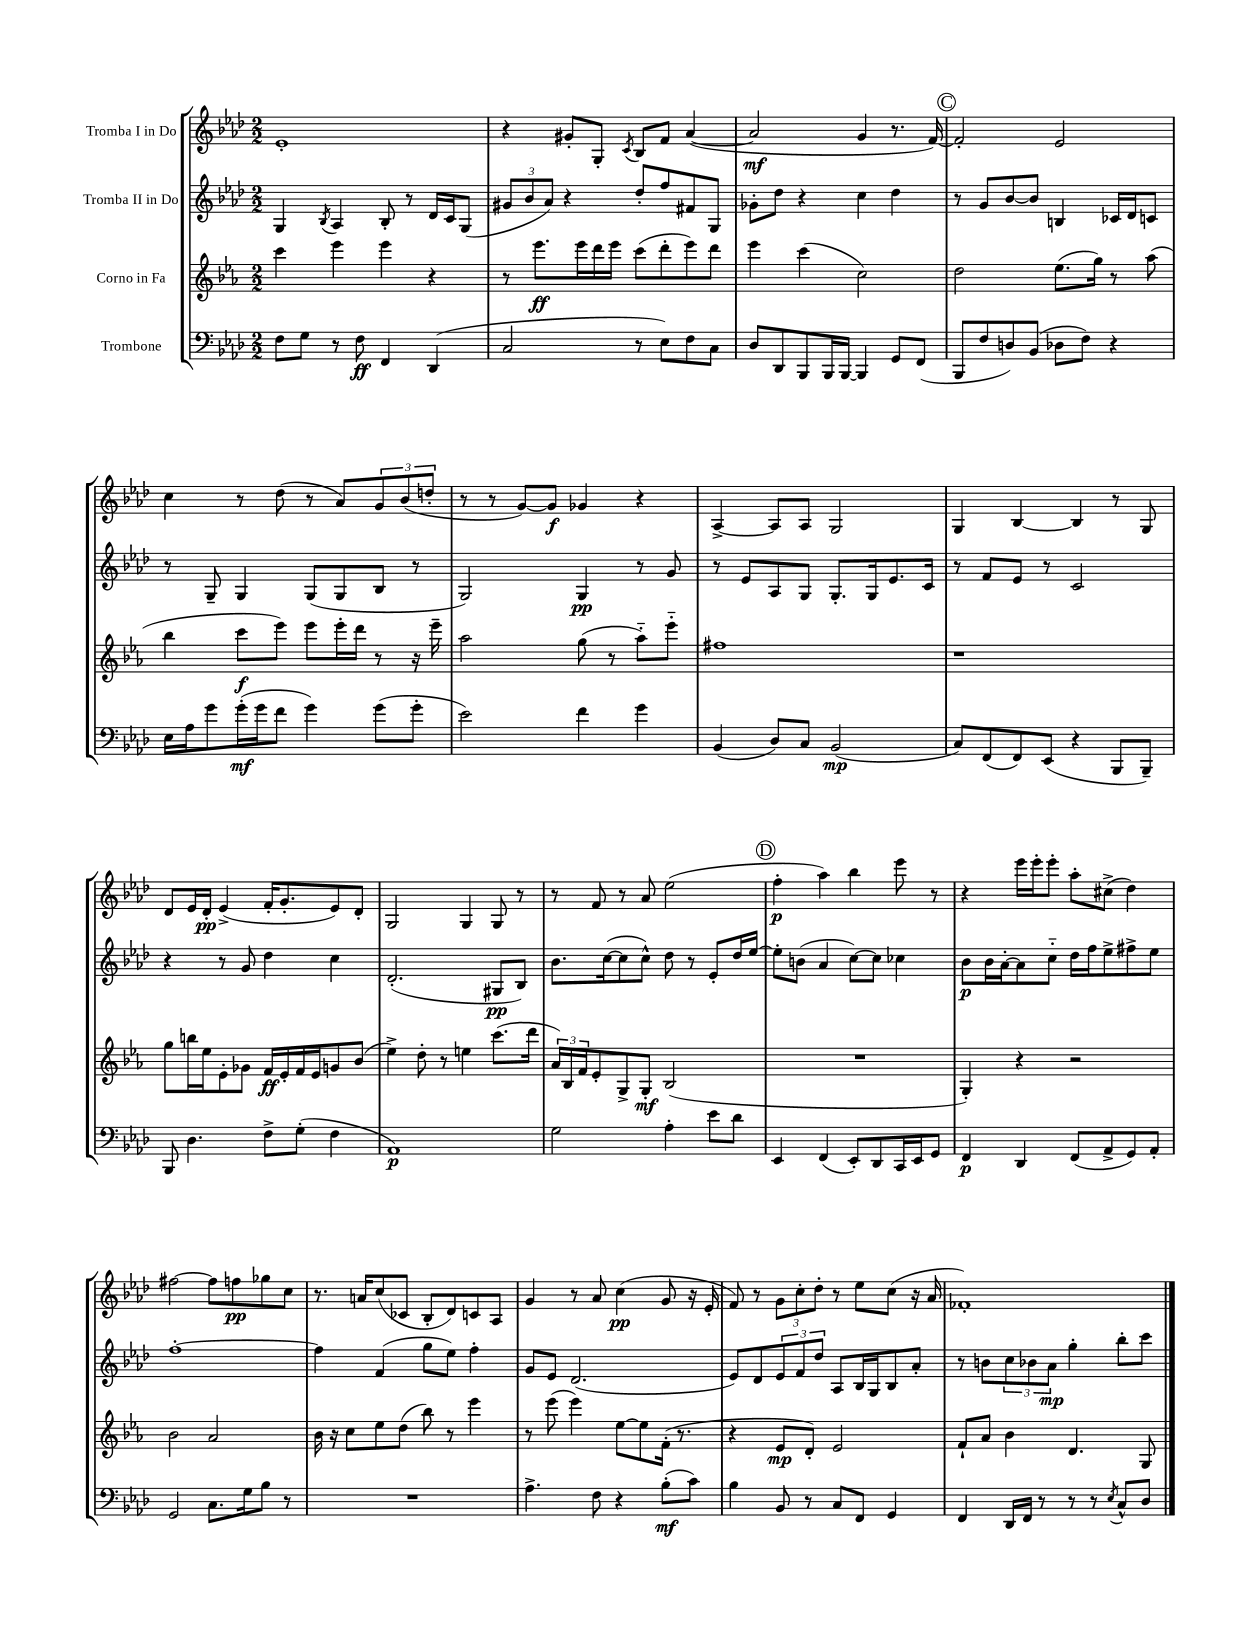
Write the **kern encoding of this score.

**kern	**kern	**kern	**kern
*staff4	*staff3	*staff2	*staff1
*clefF4	*clefG2	*clefG2	*clefG2
*k[b-e-a-d-]	*k[b-e-a-]	*k[b-e-a-d-]	*k[b-e-a-d-]
*M2/2	*M2/2	*M2/2	*M2/2
8F	4ccc	4G	1e-'
8G	.	.	.
.	.	8qB-	.
8r	4eee-	4A-	.
8F	.	.	.
4FF	4eee-	8B-'	.
.	.	8r	.
(4DD-	4r	16d-	.
.	.	16c	.
.	.	(8G	.
=	=	=	=
2C	8r	12g#	4r
.	.	12b-	.
.	8.eee-	.	.
.	.	12a-)	.
.	.	4r	8g#'
.	16eee-	.	.
.	16ddd	.	8G'
.	16eee-	.	.
.	.	.	8qc
8r	(8ccc	8dd-'	8B-
8E-)	8ddd'	8ff	8f
8F	8eee-)	8f#	([4a-
8C	8ddd	8G	.
=	=	=	=
8D-	4eee-	8g-'	2a-]
8DD-	.	8dd-	.
8BBB-	(4ccc	4r	.
16BBB-	.	.	.
[16BBB-	.	.	.
4BBB-]	2cc)	4cc	4g
8GG	.	4dd-	8.r
(8FF	.	.	.
.	.	.	[16f)
=	=	=	=
8BBB-	2dd	8r	2f']
8F	.	8g	.
8D)	.	[8b-	.
(8BB-	.	8b-]	.
8D-	(8.ee-	4B	2e-
8F)	.	.	.
.	16gg)	.	.
4r	8r	16c-	.
.	.	16d-	.
.	(8aa-	8c	.
=	=	=	=
16E-	4bb-	8r	4cc
16A-	.	.	.
8g	.	8G~	.
(16g'	8ccc	4G	8r
16g	.	.	.
8f	8eee-)	.	(8dd-
4g)	8eee-	(8G	8r
.	16eee-'	8G	8a-)
.	16ddd	.	.
(8g	8r	8B-	12g
.	.	.	(12b-
8g'	16r	8r	.
.	.	.	12dd'
.	16eee-~	.	.
=	=	=	=
2e-)	2aa-	2G)	8r
.	.	.	8r
.	.	.	[8g)
.	.	.	8g]
4f	(8gg	4G	4g-
.	8r	.	.
4g	8aa-'~)	8r	4r
.	8eee-'~	8g	.
=	=	=	=
(4BB-	1ff#	8r	[4A-^
.	.	8e-	.
8D-)	.	8A-	8A-]
8C	.	8G	8A-
(2BB-	.	8.G'	2G
.	.	16G	.
.	.	8.e-	.
.	.	16c	.
=	=	=	=
8C)	1r	8r	4G
(8FF	.	8f	.
8FF)	.	8e-	[4B-
(8EE-	.	8r	.
4r	.	2c	4B-]
8BBB-	.	.	8r
8BBB-~)	.	.	8G
=	=	=	=
8BBB-	8gg	4r	8d-
4.D-	16bb	.	16e-
.	16ee-	.	16d-'
.	8e-'	8r	(4e-^
.	8g-	8g	.
8F^	16f	4dd-	16f'
.	16e-'	.	8.g'
(8G'	16f	.	.
.	16e-	.	.
4F	8g	4cc	8e-)
.	(8b-	.	8d-'
=	=	=	=
1AA-)	4ee-^)	(2.d-'	2G
.	8dd'	.	.
.	8r	.	.
.	4ee	.	4G
.	(8.ccc	8G#	8G
.	.	8B-)	8r
.	16ddd	.	.
=	=	=	=
2G	24a-)	8.b-	8r
.	24B-	.	.
.	24f	.	.
.	8e-'	.	8f
.	.	([16cc	.
.	8G^	8cc]	8r
.	8G'	8cc^^)	8a-
4A-'	(2B-	8dd-	(2ee-
.	.	8r	.
8e-	.	8e-'	.
8d-	.	16dd-	.
.	.	[16ee-	.
=	=	=	=
4EE-	1r	8ee-']	4ff'
.	.	(8b	.
(4FF	.	4a-	4aa-)
8EE-')	.	[8cc)	4bb-
8DD-	.	8cc]	.
16CC	.	4cc-	8eee-
16EE-	.	.	.
8GG	.	.	8r
=	=	=	=
4FF	4G')	8b-	4r
.	.	16b-	.
.	.	[16a-'	.
4DD-	4r	8a-]	16eee-
.	.	.	16eee-'
.	.	8cc'~	8eee-'
(8FF	2r	16dd-	8aa-'
.	.	16ff	.
8AA-^	.	8ee-^	(8cc#^
8GG)	.	8ff#^	4dd-)
8AA-'	.	8ee-	.
=	=	=	=
2GG	2b-	[1ff'	[2ff#
8.C	2a-	.	8ff#]
.	.	.	8ff
16G	.	.	.
8B-	.	.	8gg-
8r	.	.	8cc
=	=	=	=
1r	16b-	4ff]	8.r
.	16r	.	.
.	8cc	.	.
.	.	.	16a
.	8ee-	(4f	(8cc
.	(8dd	.	8c-
.	8bb-)	8gg	8B-'
.	8r	8ee-)	8d-)
.	4eee-	4ff'	8c
.	.	.	8A-
=	=	=	=
4.A-^	8r	8g	4g
.	(8eee-	8e-	.
.	4eee-)	(2.d-	8r
8F	.	.	8a-
4r	[8ee-	.	(4cc
.	8ee-]	.	.
(8B-'	(16f'	.	8g
.	8.r	.	.
8c)	.	.	16r
.	.	.	16e-'
=	=	=	=
4B-	4r	8e-)	8f)
.	.	8d-	8r
8BB-	8e-	12e-	12g
.	.	12f	12cc'
8r	8d')	.	.
.	.	12dd-	12dd-'
8C	2e-	8A-	8r
8FF	.	16B-	8ee-
.	.	16G	.
4GG	.	8B-	(8cc
.	.	8a-'	16r
.	.	.	16a-
=	=	=	=
4FF	8f`	8r	1f-')
.	8a-	8b	.
16DD-	4b-	12cc	.
16FF	.	.	.
.	.	12b-	.
8r	.	.	.
.	.	12a-	.
8r	4.d	4gg'	.
8r	.	.	.
8qE-	.	.	.
8C^^	.	8bb-'	.
8D-	8G	8ccc	.
==	==	==	==
*-	*-	*-	*-
